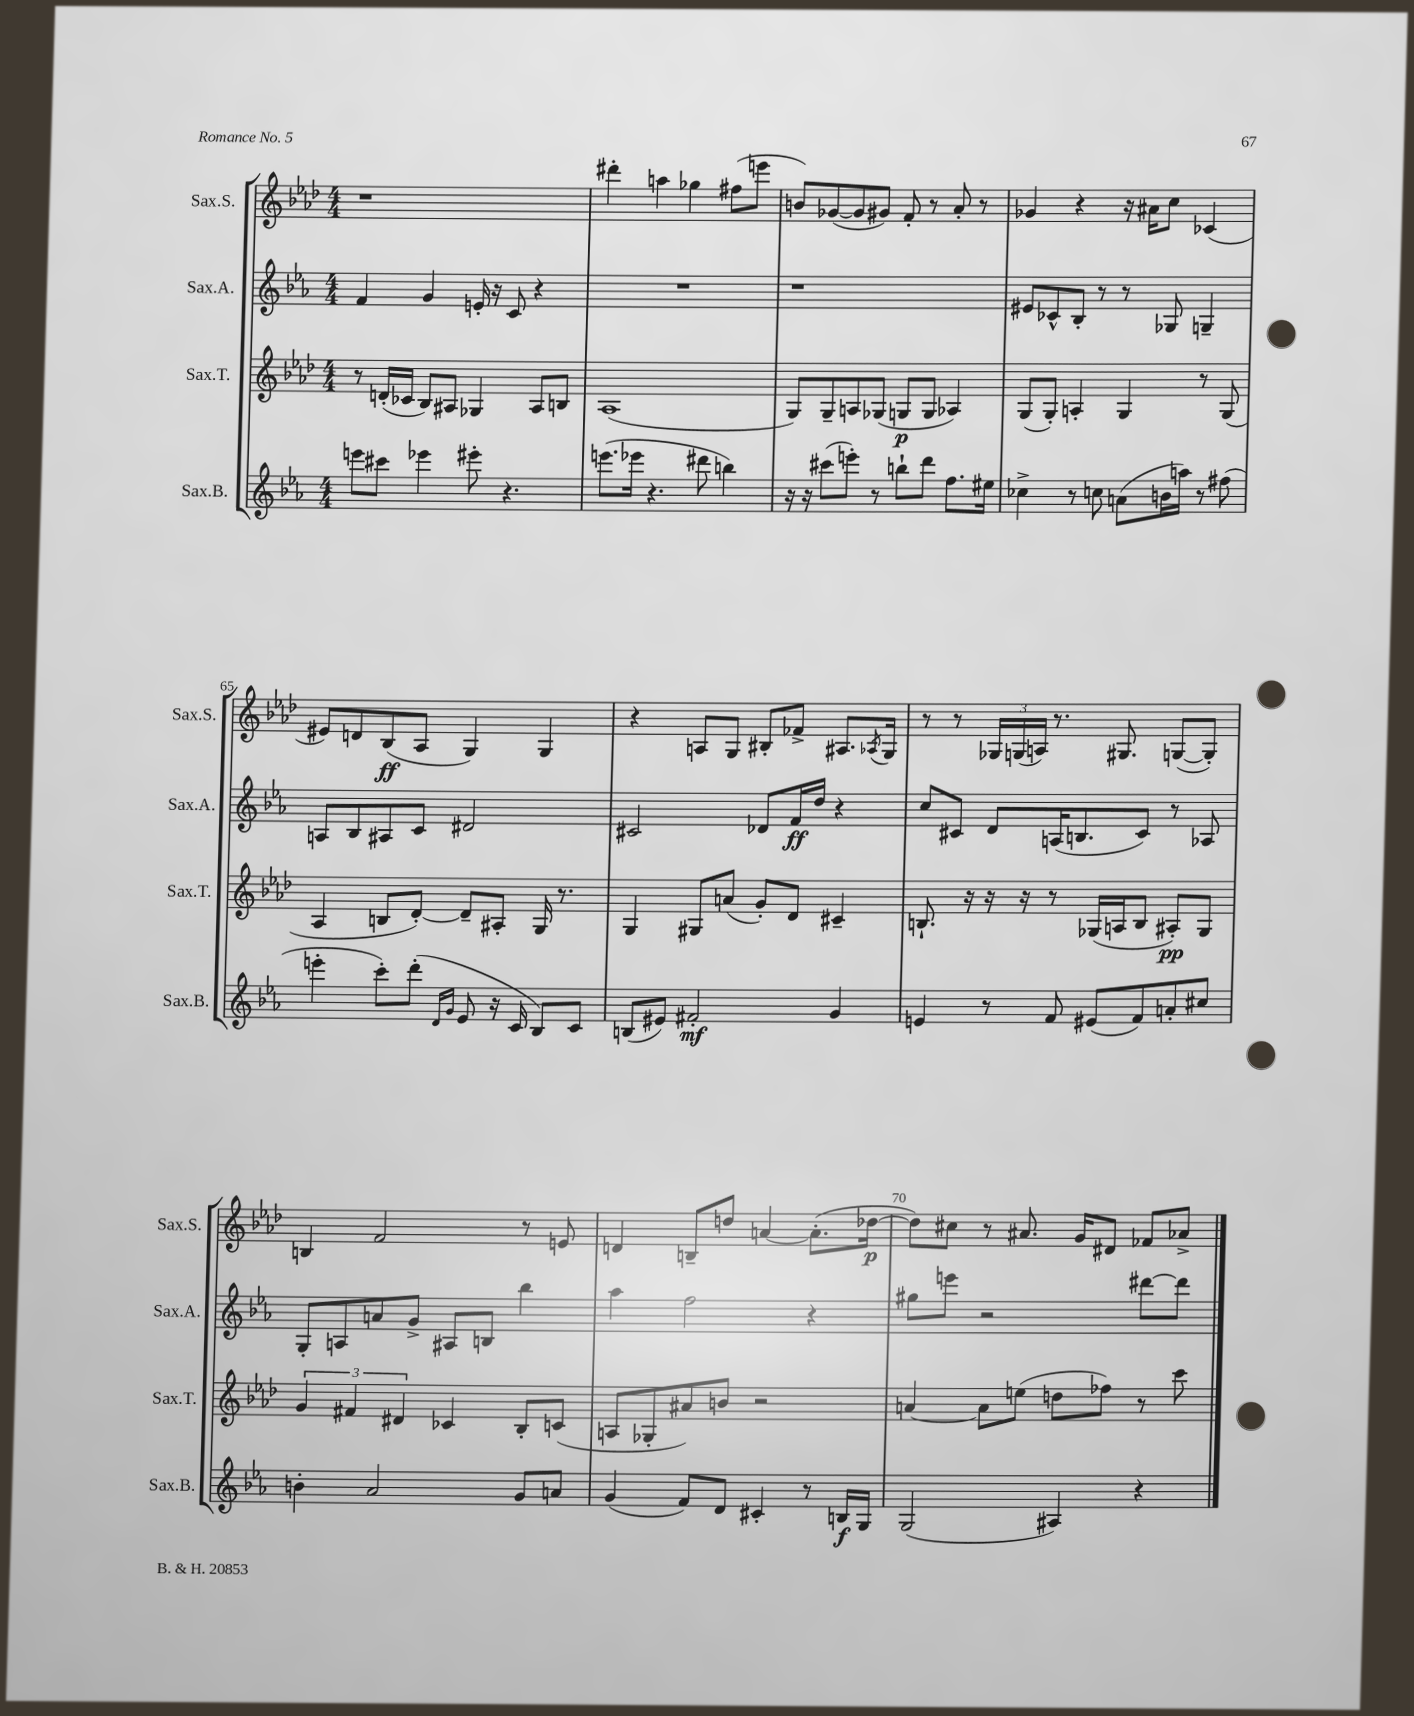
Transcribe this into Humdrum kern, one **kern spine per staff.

**kern	**kern	**kern	**kern
*staff4	*staff3	*staff2	*staff1
*clefG2	*clefG2	*clefG2	*clefG2
*k[b-e-a-]	*k[b-e-a-d-]	*k[b-e-a-]	*k[b-e-a-d-]
*M4/4	*M4/4	*M4/4	*M4/4
8eee	8r	4f	1r
8ccc#	(16d'	.	.
.	16c-	.	.
4eee-	8B-)	4g	.
.	8A#	.	.
8eee#'	4G-	16e'	.
.	.	16r	.
4.r	.	8c	.
.	8A#	4r	.
.	8B	.	.
=	=	=	=
(8.eee	(1A-	1r	4ddd#'
16eee-	.	.	.
4.r	.	.	4aa
.	.	.	4gg-
8ddd#	.	.	.
4bb)	.	.	(8ff#
.	.	.	8eee
=	=	=	=
16r	8G)	1r	8b)
16r	.	.	.
(8ccc#	8G~	.	([8g-
8eee')	8A	.	8g-]
8r	(8G-	.	8g#)
8bb`	8G	.	8f'
8ddd	8G	.	8r
8.ff	4A-)	.	8a-'
.	.	.	8r
16ee#	.	.	.
=	=	=	=
4cc-^	(8G	8e#	4g-
.	8G')	8c-^^	.
8r	4A'	8B-'	4r
8cc	.	8r	.
(8a	4G	8r	16r
.	.	.	16a#
16b	.	8G-	8cc
16aa)	.	.	.
8r	8r	4G~	(4c-
(8ff#	(8G	.	.
=	=	=	=
4eee'	4A-	8A	8e#)
.	.	8B-	8d
8ccc')	8B	8A#	(8B-
(8ddd'	[8d-')	8c	8A-
16qqd	.	.	.
16qqg	.	.	.
8e-	8d-~]	2d#	4G)
16r	8A#'	.	.
16c	.	.	.
8B-)	16G	.	4G
.	8.r	.	.
8c	.	.	.
=	=	=	=
(8B	4G	2c#	4r
8e#)	.	.	.
2f#'	8G#	.	8A
.	(8a	.	8G
.	8g')	8d-	8B#'
.	8d-	16f	8f-^
.	.	16dd	.
4g	4c#~	4r	8.A#
.	.	.	8qA-
.	.	.	16G
=	=	=	=
4e	8.B`	8cc	8r
.	.	8c#	8r
.	16r	.	.
8r	16r	8d	24G-
.	.	.	(24G
.	16r	.	.
.	.	.	24A)
8f	8r	(16A	8.r
.	.	8.B	.
(8e#	(16G-	.	.
.	16A	.	8.G#
8f)	8B	8c#)	.
8a'	8A#')	8r	([8G
8cc#	8G-	8A-	8G'])
=	=	=	=
4b'	6g	8G'	4B
.	.	8A	.
.	6f#	.	.
2a-	.	8a	2f
.	6d#	.	.
.	.	8g^	.
.	4c-	8A#	.
.	.	8B	.
8g	8B-'	4bb-	8r
8a	(8c	.	8e
=	=	=	=
(4g	8A	4aa-	4d
.	8G-'	.	.
8f)	8a#)	2ff	8B~
8d	8b	.	8dd
4c#'	2r	.	[4a
8r	.	4r	(8.a']
16B	.	.	.
16G	.	.	[16dd-
=	=	=	=
(2G	[4a	8gg#	8dd-])
.	.	8eee	8cc#
.	8a]	2r	8r
.	(8ee	.	8.a#
4A#)	8dd	.	.
.	.	.	16g
.	8ff-)	.	8d#
4r	8r	[8ddd#	8f-
.	8ccc	8ddd#]	8a-^
==	==	==	==
*-	*-	*-	*-
